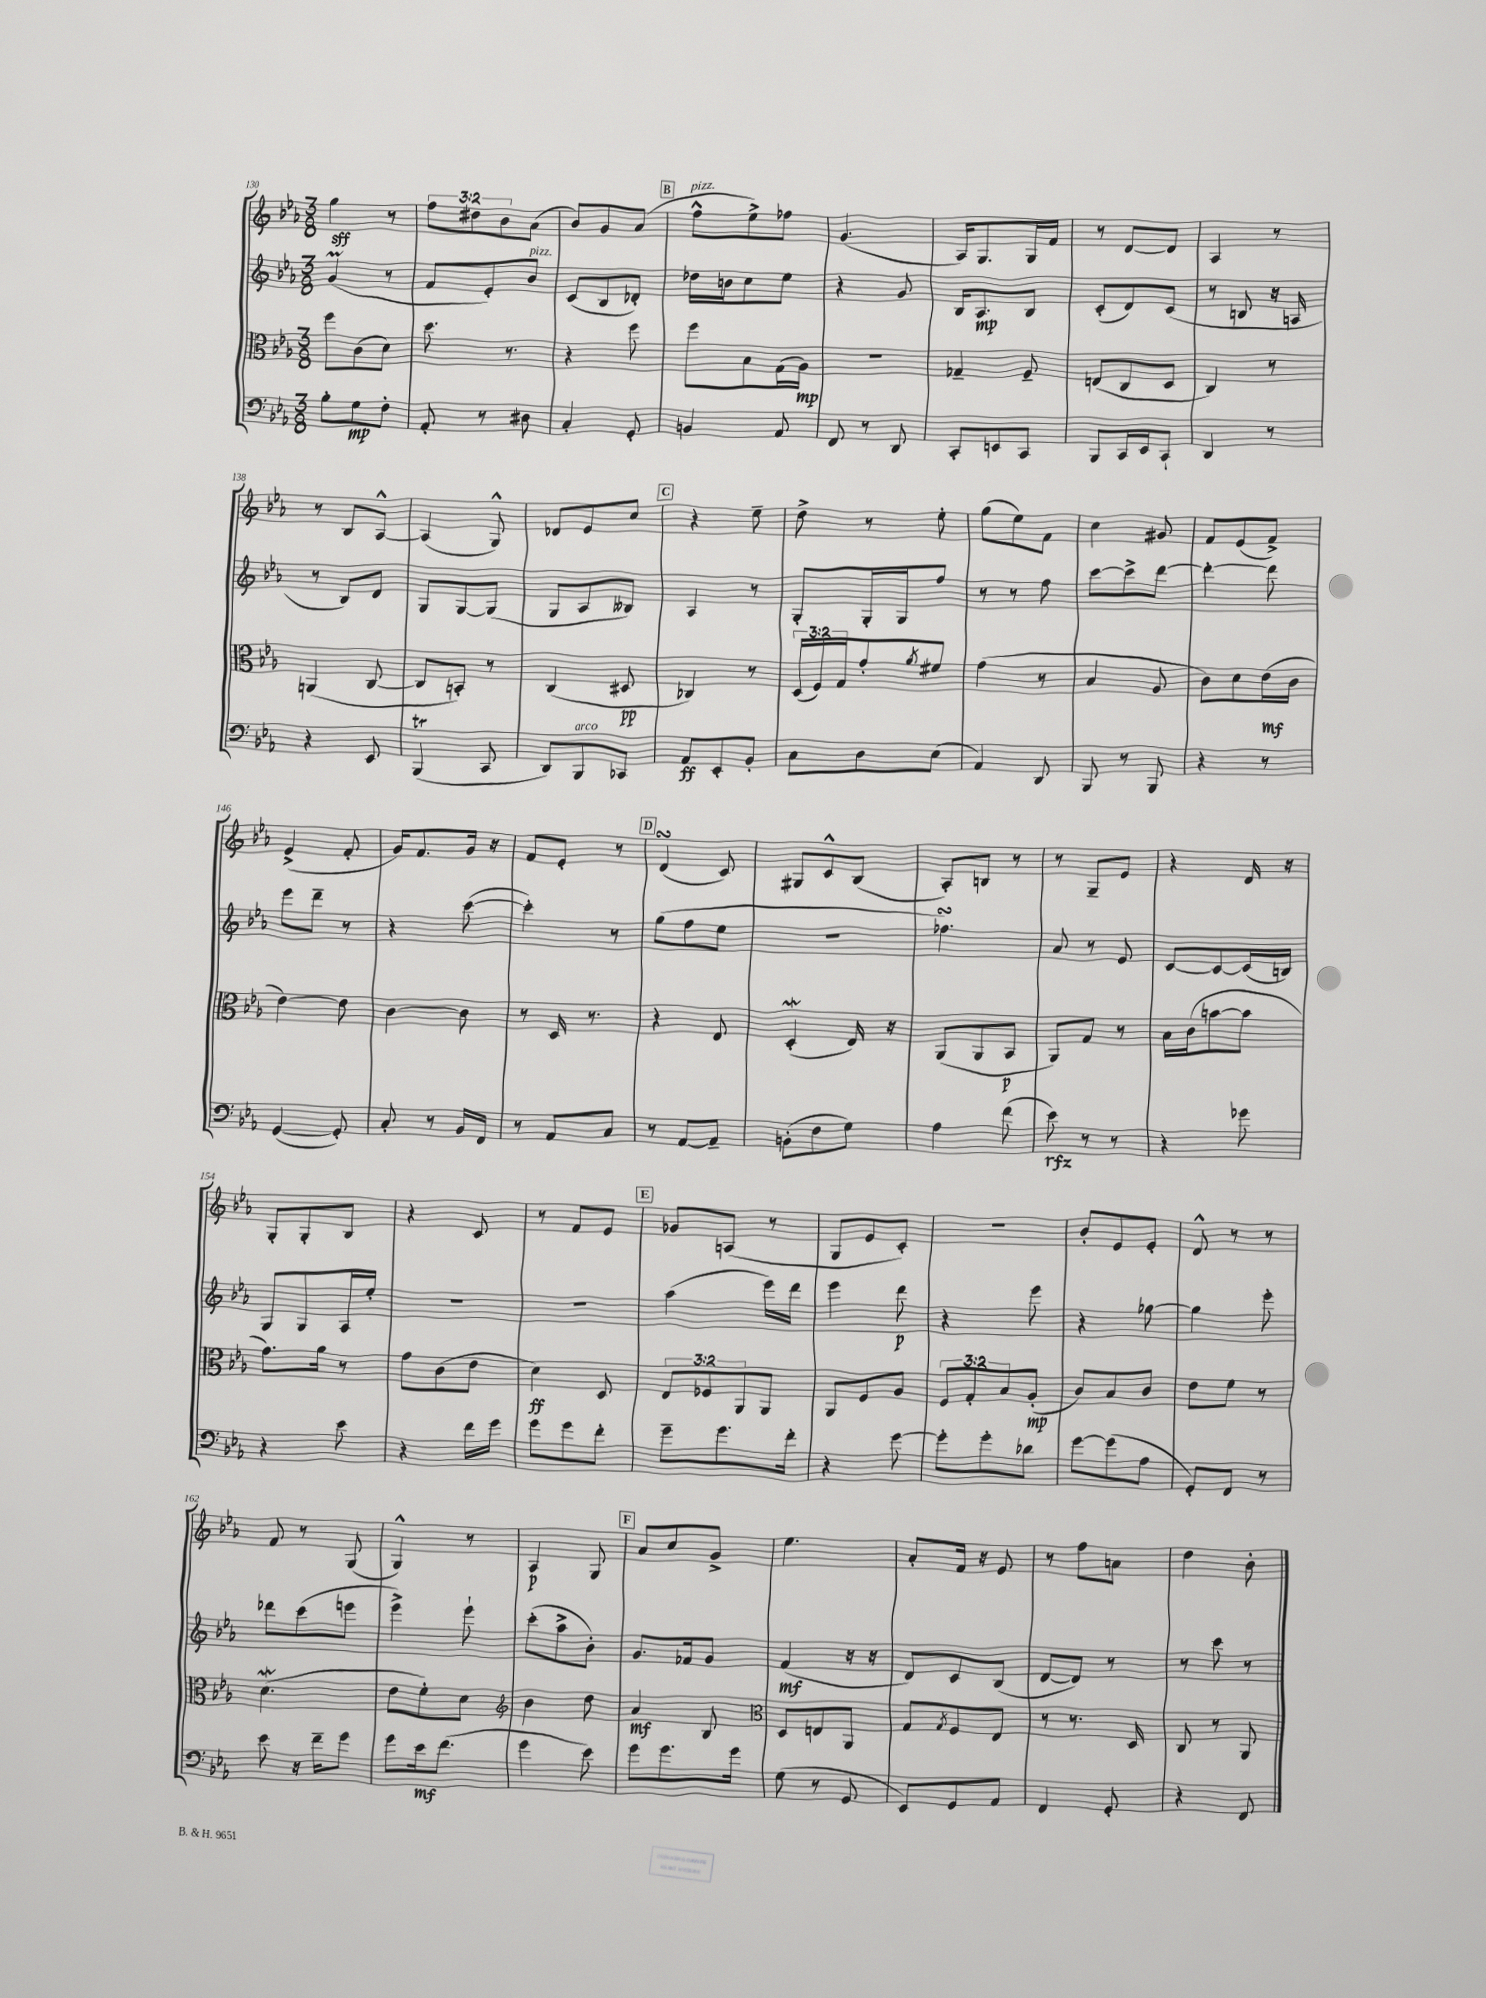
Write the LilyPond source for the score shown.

<<
\new StaffGroup <<
\new Staff = "s0" {
    \clef treble \key ees \major \numericTimeSignature \time 3/8 \override Staff.TupletNumber.text = #tuplet-number::calc-fraction-text
    g''4\sff r8 |
    \tuplet 3/2 { f''8 dis''8 bes'8 } aes'8( |
    bes'8) g'8 aes'8( |
    \mark \markup { \box "B" } f''8-^^\markup { \italic "pizz." } ees''8->) fes''8 |
    g'4.( |
    aes16) g8. g16 f'16 |
    r8 d'8~ d'8 |
    aes4 r8 |
    r8 bes8 aes8~-^ |
    aes4( g8-^) |
    des'8 ees'8 c''8 |
    \mark \markup { \box "C" } r4 ees''8-- |
    d''8-> r8 ees''8-. |
    g''8( ees''8) f'8 |
    c''4 gis'8 |
    f'8 ees'8( f'8->) |
    ees'4->( f'8-. |
    g'16) f'8. g'16 r16 |
    f'8 ees'8-. r8 |
    \mark \markup { \box "D" } d'4\turn( c'8) |
    gis8 c'8-^ bes8( |
    aes8-.) b8 r8 |
    r8 g8-- ees'8 |
    r4 d'16 r16 |
    g8-. g8-. bes8 |
    r4 c'8 |
    r8 f'8 ees'8 |
    \mark \markup { \box "E" } ges'8 a8( r8 |
    g8 ees'8 c'8-.) |
    R4. |
    bes'8-. ees'8 ees'8-. |
    d'8-^ r8 r8 |
    f'8 r8 g8( |
    g4-^) r8 |
    aes4\p g8 |
    \mark \markup { \box "F" } aes'8 c''8 g'8-> |
    ees''4. |
    aes'8-. f'16 r16 ees'8 |
    r8 f''8 a'8 |
    d''4 bes'8-. \bar "|." |
}
\new Staff = "s1" {
    \clef treble \key ees \major \numericTimeSignature \time 3/8
    g'4\prall( r8 |
    f'8 ees'8-.) bes'8^\markup { \italic "pizz." } |
    c'8( bes8 des'8-.) |
    \mark \markup { \box "B" } des''16 b'16 c''8 ees''8 |
    r4 g'8 |
    bes16 aes8.\mp bes8 |
    c'8-.( d'8) c'8( |
    r8 b8 r16 a16 |
    r8 bes8) d'8 |
    g8 g8~ g8( |
    g8 aes8 beses8) |
    \mark \markup { \box "C" } aes4 r8 |
    g8-. g16-. g16 f''8 |
    r8 r8 f''8 |
    c'''8~ c'''8-> d'''8~ |
    d'''4~-. d'''8 |
    ees'''8 d'''8-- r8 |
    r4 c'''8~( |
    c'''4-.) r8 |
    \mark \markup { \box "D" } g''8( f''8 ees''8 |
    R4. |
    fes''4.\turn) |
    aes'8 r8 ees'8 |
    c'8~ c'8~ c'16( b16) |
    g8 g8 aes16 ees''16-. |
    R4. |
    R4. |
    \mark \markup { \box "E" } aes''4( ees'''16) d'''16 |
    ees'''4 d'''8\p |
    r4 ees'''8 |
    r4 ges''8~ |
    ges''4 ees'''8-. |
    des'''8 c'''8( e'''8 |
    ees'''4->) ees'''8-! |
    c'''8-.( aes''8-> bes'8-.) |
    \mark \markup { \box "F" } g'8. fes'16 g'8 |
    f'4\mf( r16 r16 |
    d'8) c'8 bes8( |
    d'8~ d'8) r8 |
    r8 c'''8 r8 \bar "|." |
}
\new Staff = "s2" {
    \clef alto \key ees \major \numericTimeSignature \time 3/8 \override Staff.TupletNumber.text = #tuplet-number::calc-fraction-text
    f''8 c'8( d'8) |
    d''8. r8. |
    r4 f''8 |
    \mark \markup { \box "B" } f''8 bes8 g16( aes16\mp) |
    R4. |
    ges4-- f8-- |
    e8( c8 d8 |
    c4) r8 |
    a,4( c8~ |
    c8 b,8-.) r8 |
    c4( dis8\pp |
    \mark \markup { \box "C" } ces4) r8 |
    \tuplet 3/2 { d16( f16) g16 } g'8-. \acciaccatura { aes'8 } fis'8 |
    g'4( r8 |
    bes4 aes8 |
    c'8) d'8 ees'16\mf( c'16 |
    ees'4~) ees'8 |
    c'4~ c'8 |
    r8 d16 r8. |
    \mark \markup { \box "D" } r4 ees8 |
    d4-.\mordent( ees16) r16 |
    aes,8( aes,8 bes,8\p |
    aes,8) g8 r8 |
    bes16 c'16( b'8~ b'8 |
    g'8.) aes'16 r8 |
    g'8 c'8( ees'8 |
    d'4\ff) d8 |
    \mark \markup { \box "E" } \tuplet 3/2 { ees8 fes8 aes,8 } aes,8 |
    aes,8 f8 aes8 |
    \tuplet 3/2 { f8 g8-. bes8 } aes8-.\mp( |
    c'8) bes8 c'8 |
    ees'8 f'8 r8 |
    d'4.\mordent( |
    ees'8 f'8-.) d'8 |
    \clef treble bes'4 d''8 |
    \mark \markup { \box "F" } aes'4\mf bes8 |
    \clef alto d8 e8 aes,8 |
    g8 \acciaccatura { g8 } f8 ees8 |
    r8 r8. d16 |
    c8 r8 aes,8 \bar "|." |
}
\new Staff = "s3" {
    \clef bass \key ees \major \numericTimeSignature \time 3/8
    bes8-. g8\mp f8-. |
    aes,8-. r8 dis8 |
    c4-. g,8-. |
    \mark \markup { \box "B" } b,4 aes,8 |
    f,8 r8 d,8 |
    c,8-. e,8 c,8 |
    bes,,8 c,16 ees,16 c,8-! |
    d,4 r8 |
    r4 ees,8 |
    bes,,4\trill( c,8 |
    d,8) bes,,8^\markup { \italic "arco" } ces,8 |
    \mark \markup { \box "C" } aes,8\ff ees,8-. bes,8-. |
    c8 d8 ees8( |
    aes,4) d,8 |
    bes,,8 r8 bes,,8 |
    r4 r8 |
    g,4~( g,8-.) |
    c8-. r8 bes,16 f,16 |
    r8 aes,8 c8 |
    \mark \markup { \box "D" } r8 aes,8~ aes,8-- |
    b,8-.( f8 g8) |
    aes4 f'8( |
    ees'8\rfz) r8 r8 |
    r4 ges'8 |
    r4 ees'8 |
    r4 f'16 g'16 |
    g'8 g'8 f'8-. |
    \mark \markup { \box "E" } g'8-- g'8. f'16-. |
    r4 g'8~ |
    g'8-. g'8-. des'8 |
    g'8~ g'8( aes8 |
    g,8-.) f,8 r8 |
    ees'8 r16 f'16-- g'8 |
    g'8 ees'16\mf f'8.( |
    g'4 ees'8) |
    \mark \markup { \box "F" } g'8 g'8. g'16 |
    g8( r8 g,8 |
    ees,8) g,8 aes,8 |
    f,4 g,8-. |
    r4 f,8 \bar "|." |
}
>>
>>
\layout { \context { \Score currentBarNumber = #130 } }
